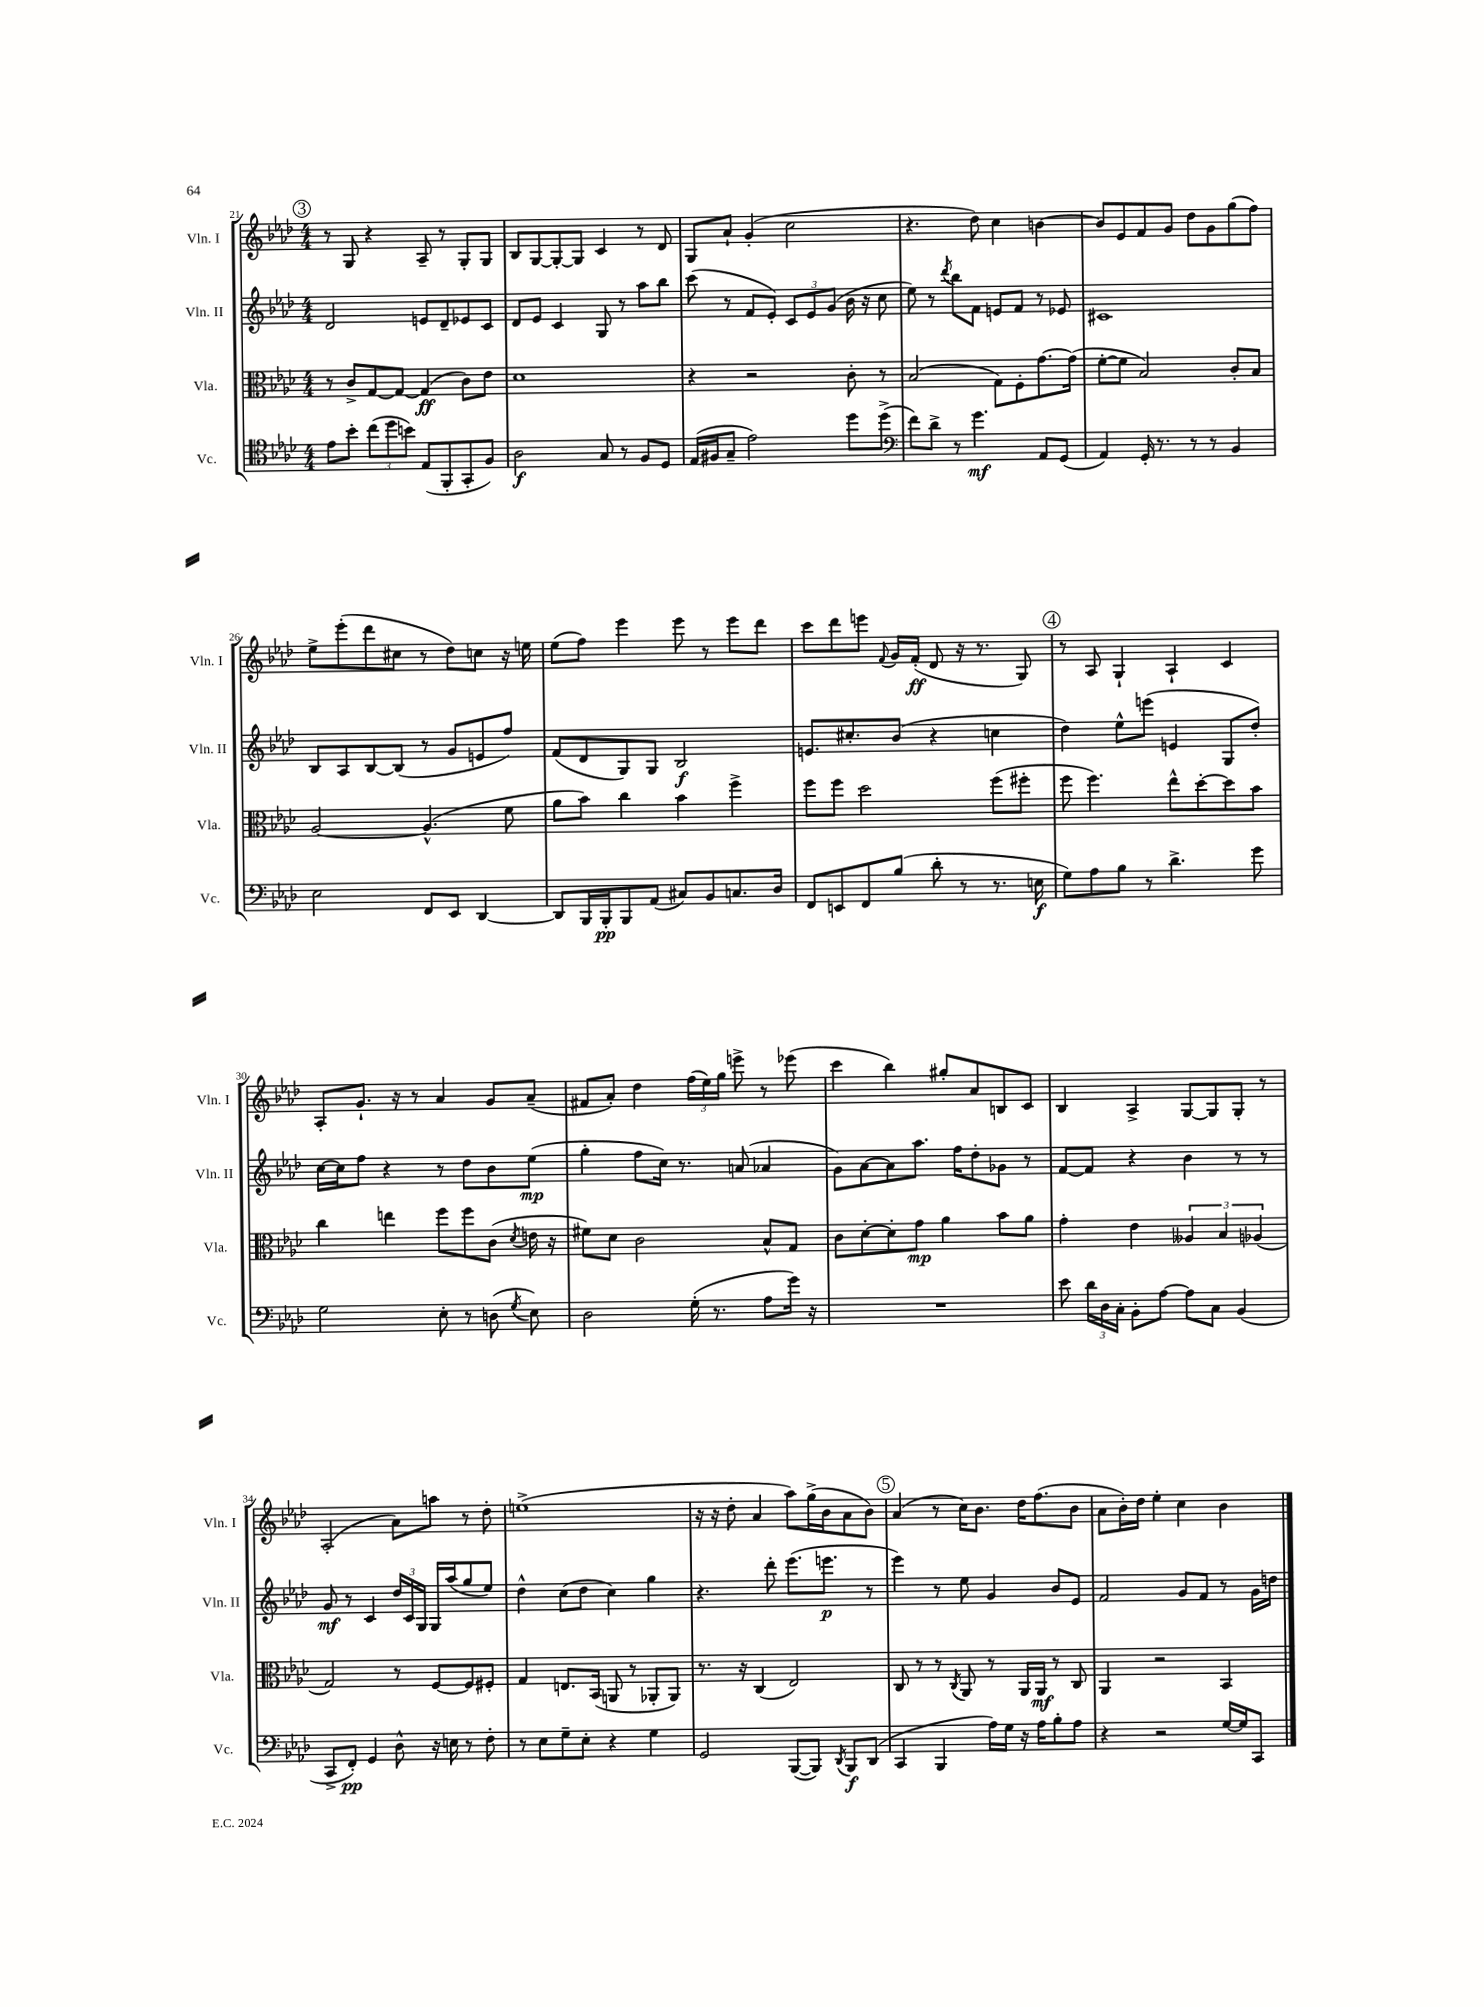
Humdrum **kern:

**kern	**kern	**kern	**kern
*staff4	*staff3	*staff2	*staff1
*clefC4	*clefC3	*clefG2	*clefG2
*k[b-e-a-d-]	*k[b-e-a-d-]	*k[b-e-a-d-]	*k[b-e-a-d-]
*M4/4	*M4/4	*M4/4	*M4/4
8e-	8r	2d-	8r
8b-'	8c^	.	8G
(12cc	[8G	.	4r
12dd-	.	.	.
.	8G_	.	.
12b)	.	.	.
(8E-	(4G]	8e	8A-~
8FF'	.	8d-~	8r
8GG'	8c)	8e-	8G'
8F)	8e-	8c	8G
=	=	=	=
2A-	1d-	8d-	8B-
.	.	8e-	[8G
.	.	4c	8G'_
.	.	.	8G]
8G	.	8G	4c
8r	.	8r	.
8F	.	8aa-	8r
8D-	.	8bb-	8d-
=	=	=	=
(16E-	4r	(8ccc	8G
16F#	.	.	.
8G~	.	8r	8a-`
2e-)	2r	8f	(4g'
.	.	8e-')	.
.	.	12c	2cc
.	.	12e-	.
.	.	(12g	.
8dd-	8c'	16b-	.
.	.	16r	.
(8dd-^	8r	8cc	.
=	=	=	=
*clefF4	*	*	*
8f)	(2B-	8ee-)	4.r
8d-^	.	8r	.
.	.	8qddd-	.
8r	.	8bb-	.
4.g	.	8f	8dd-)
.	8G)	8e	4cc
.	8F'	8f	.
8AA-	[8.g	8r	[4b
(8GG	.	8e-	.
.	(16g]	.	.
=	=	=	=
4AA-)	[8f'	1c#	8b]
.	8f]	.	8e-
16GG'	2B-)	.	8f
8.r	.	.	.
.	.	.	8g
8r	.	.	8dd-
8r	.	.	8g
4BB-	8c'	.	(8gg
.	8B-	.	8ff)
=	=	=	=
2E-	[2A-	8B-	8ee-^
.	.	8A-	(8eee-'
.	.	[8B-	8ddd-
.	.	(8B-]	8cc#
8FF	(4.A-^^]	8r	8r
8EE-	.	8g	8dd-)
[4DD-	.	8e	8cc
.	8f	8ff)	16r
.	.	.	16ee
=	=	=	=
8DD-]	8a-	(8f	(8ee-
16BBB-	8b-)	8d-	8ff)
16BBB-'	.	.	.
8BBB-	4cc	8G)	4eee-
(8AA-	.	8G	.
8C#)	4b-	2B-	8eee-
8BB-	.	.	8r
8.C	4ff^	.	8eee-
.	.	.	8ddd-
16D-	.	.	.
=	=	=	=
8FF	8ff	8.e	8ccc
8EE	8ff	.	8ddd-
.	.	8.cc#'	.
8FF	2dd-	.	8eee
.	.	.	8qqf
(8B-	.	(8b-	16g
.	.	.	(16f'
8d-'	.	4r	8d-
8r	.	.	16r
.	.	.	8.r
8.r	(8ff	4cc	.
.	8ff#'	.	8G)
16E	.	.	.
=	=	=	=
8G)	8ff	4dd-)	8r
8A-	4.ff)	.	8A-
8B-	.	8ee-^^	4G`
8r	.	(8eee	.
4.d-^	8ee-^^	4e	4A-`
.	[8dd-'	.	.
.	8dd-]	8G	4c
8g	8b-	8dd-')	.
=	=	=	=
2G	4cc	[16cc	8A-'
.	.	16cc]	.
.	.	8ff	8.g`
.	4ee	4r	.
.	.	.	16r
.	.	.	8r
8E-'	8ff	8r	4a-
8r	8ff	8dd-	.
(8D	(8c	8b-	8g
8qG	8qd-	.	.
8E-)	16e	(8ee-	(8a-~
.	16r	.	.
=	=	=	=
2D-	8f#)	4gg'	8f#
.	8d-	.	8a-')
.	2c	8ff	4dd-
.	.	16cc)	.
.	.	8.r	.
(16G'	.	.	(24ff
.	.	.	24ee-)
8.r	.	.	.
.	.	.	24gg
.	.	(8a	8eee^
8A-	8B-^^	4a-	8r
16g)	8G	.	(8eee-
16r	.	.	.
=	=	=	=
1r	8c	8g)	4ccc
.	[8d-'	[8a-	.
.	8d-']	8a-]	4bb-)
.	8g	8.aa-	.
.	4a-	.	8gg#'
.	.	16ff	.
.	.	8dd-'	8a-
.	8b-	8g-	8B
.	8a-	8r	8c
=	=	=	=
8e-	4g'	[8f	4B-
24d-	.	8f]	.
24D-	.	.	.
24C'	.	.	.
8BB-'	4e-	4r	4A-^
[8A-	.	.	.
8A-]	6A--	4b-	[8G
8C	.	.	8G]
.	6B-	.	.
(4BB-	.	8r	8G'
.	(6A-	.	.
.	.	8r	8r
=	=	=	=
8CC^	2G)	8g	(2A-'
8FF')	.	8r	.
4GG	.	4c	.
8D-^^	8r	24dd-	8a-)
.	.	24c	.
.	.	24G	.
16r	[8F	16G	8aa
16E	.	(16aa-	.
8r	8F]	8gg	8r
8F'	8F#'	8ee-)	8dd-'
=	=	=	=
8r	4G	4dd-^^	(1ee^
8E-	.	.	.
8G~	8.E	(8cc	.
8E-'	.	8dd-	.
.	(16BB-	.	.
4r	8AA	4cc)	.
.	8r	.	.
4G	8AA-'	4gg	.
.	8AA-)	.	.
=	=	=	=
2GG	8.r	4.r	16r
.	.	.	16r
.	.	.	8dd-'
.	16r	.	.
.	(4C	.	4a-
.	.	8ddd-'	.
([8BBB-	2E-)	(8.eee-	8aa-)
8BBB-])	.	.	(16gg^
.	.	8.eee	16b-
8qDD-	.	.	.
8BBB-	.	.	8a-
(8DD-	.	8r	8b-)
=	=	=	=
4CC	8C	4eee-)	(4a-
.	8r	.	.
4BBB-	8r	8r	8r
.	8qC	.	.
.	8AA-	8ee-	16cc)
.	.	.	8.b-
16A-)	8r	4g	.
16G	.	.	.
16r	16AA-	.	16dd-
16A-	16AA-	.	(8.ff
8B-'	8r	8b-	.
8A-	8C	8e-	8b-
=	=	=	=
4r	4AA-	2f	8a-
.	.	.	16b-')
.	.	.	16dd-
2r	2r	.	4ee-'
.	.	8g	4cc
.	.	8f	.
[16G	4BB-	8r	4b-
16G]	.	.	.
8CC	.	16g	.
.	.	16dd	.
==	==	==	==
*-	*-	*-	*-
